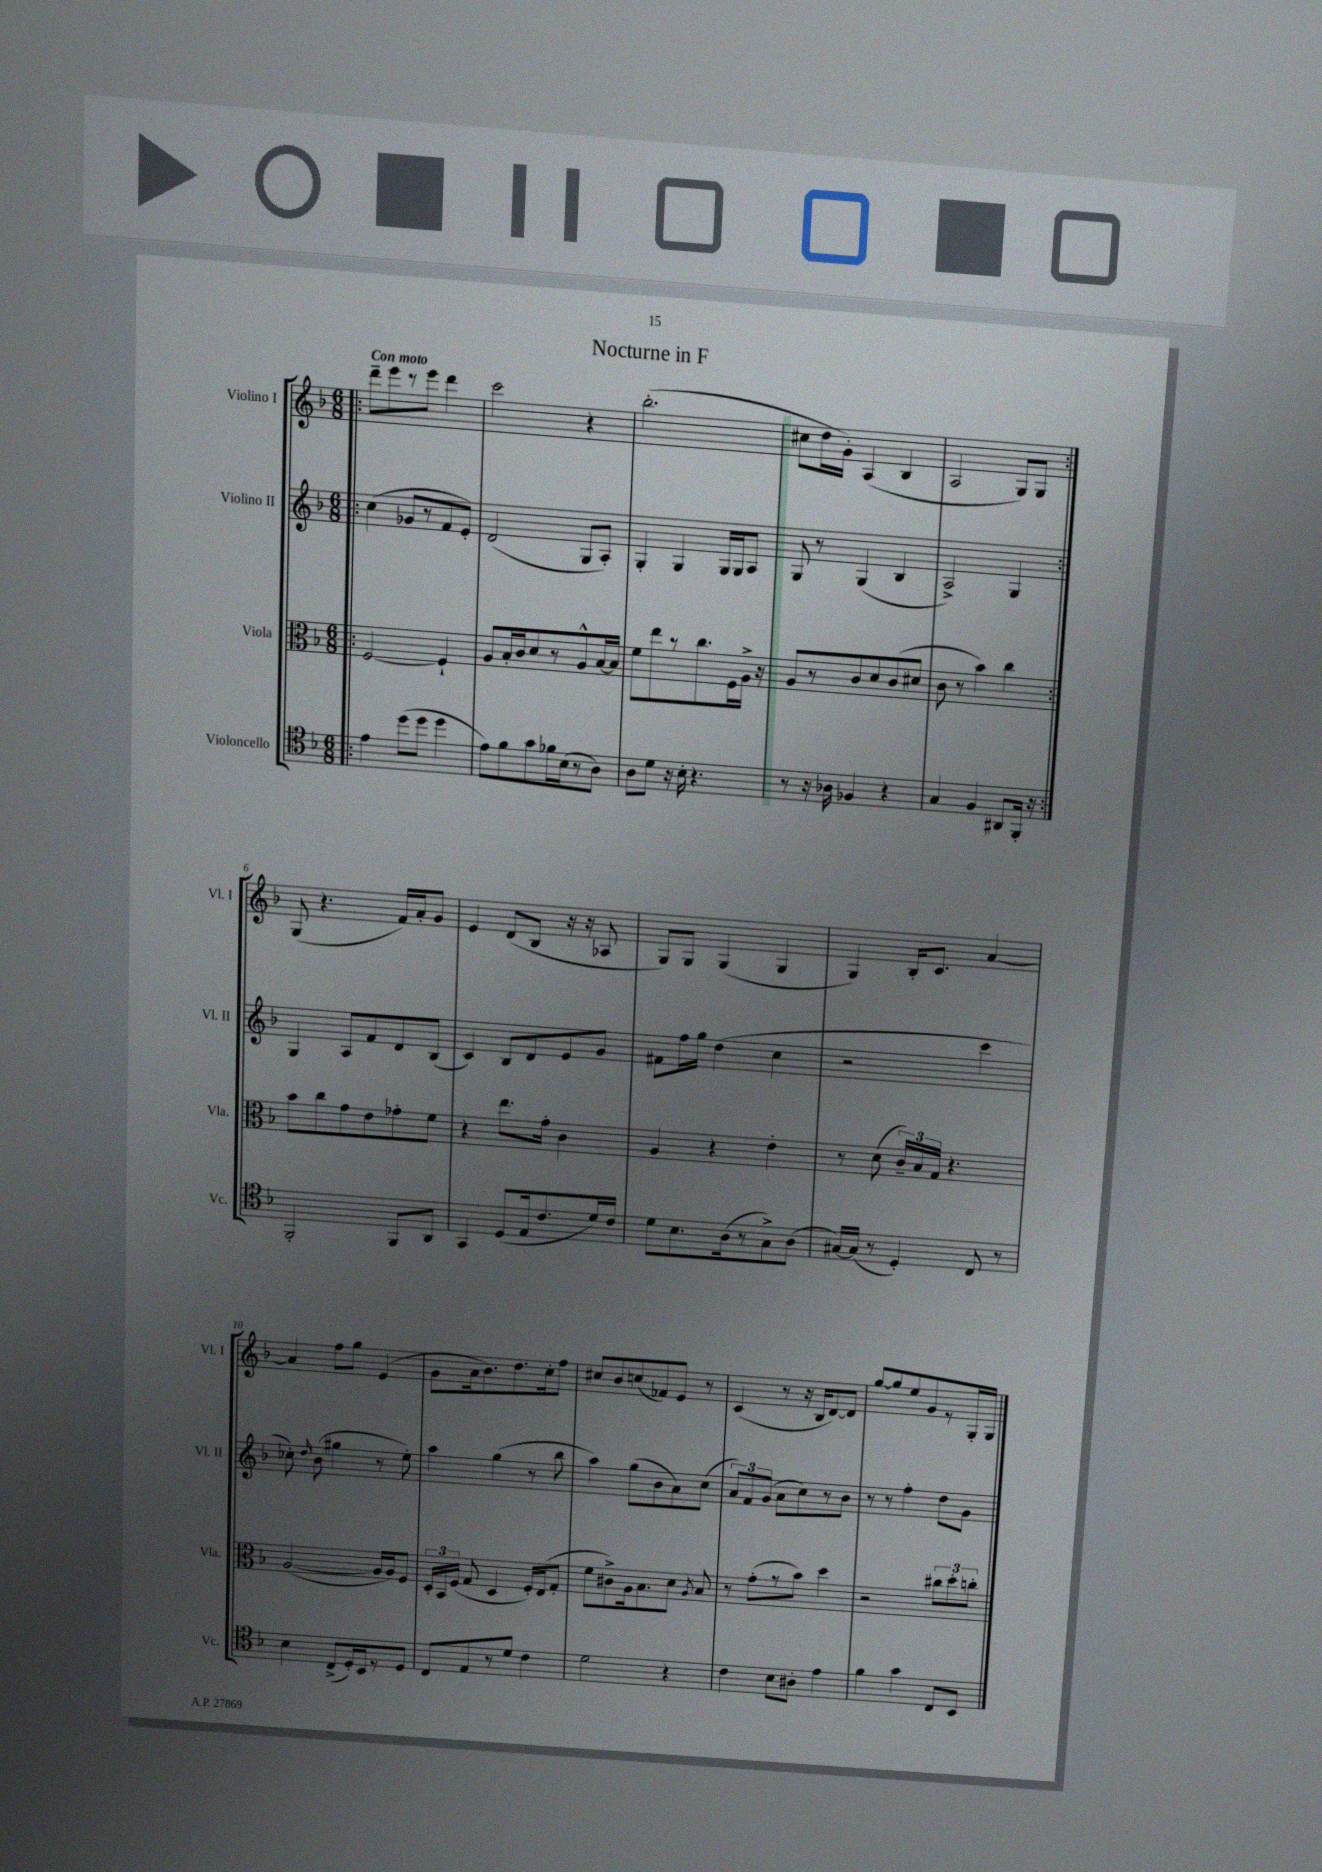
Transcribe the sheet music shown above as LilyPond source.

\header { title = "Nocturne in F" }
<<
\new StaffGroup <<
\new Staff = "s0" \with { instrumentName = "Violino I" shortInstrumentName = "Vl. I" } {
    \clef treble \key f \major \numericTimeSignature \time 6/8 \tempo "Con moto"
    \autoBeamOff \repeat volta 2 { \bar ".|:" d'''8[-- e'''8 r8 e'''8] d'''4 |
    c'''2 r4 |
    bes''2.-.( |
    cis''8[ d''16 g'16]-.) a4( bes4 |
    a2 g8[) g8] | }
    g8( r4. f'16[) a'16-. g'8] |
    e'4 d'8[( bes8] r16 r16 aes8 |
    g8[) g8] g4( g4 |
    g4) bes16[-. c'8.] a'4~ |
    a'4 f''8[ g''8] e'4( |
    g'8[ a'16 bes'8.) d''8. c''16-. f''8] |
    cis''8[ bes'8 c''8( fes'8) e'8] r8 |
    c'4( r8 r16 bes16[ d'8~) d'8] |
    g''8[~ g''8 e''8 g'8 r8 g16-. g16] \bar "|." |
}
\new Staff = "s1" \with { instrumentName = "Violino II" shortInstrumentName = "Vl. II" } {
    \clef treble \key f \major \numericTimeSignature \time 6/8
    \autoBeamOff \repeat volta 2 { \bar ".|:" c''4( ges'8[ r8 f'8 e'8]-.) |
    d'2( g8[ a8]-.) |
    g4-. g4 g16[ g16 a8] |
    g8 r8 g4( bes4 |
    a2->) g4 | }
    g4 a8[ f'8 d'8 bes8]( |
    c'4) bes8[ d'8 e'8 g'8] |
    fis'8[ f''16 g''16] d''4( c''4 |
    r2 c'''4 |
    ces''8-.) \grace { d''16 } bes'8( gis''4 r8 e''8-.) |
    a''4 g''4( r8 bes''8 |
    a''4) g''8[( bes'8 a'8) c''8]( |
    \tuplet 3/2 { a'8[) f'8 g'8]( } a'8[ c''8) r8 bes'8] |
    r8 r8 f''4-. d''8[ g'8] \bar "|." |
}
\new Staff = "s2" \with { instrumentName = "Viola" shortInstrumentName = "Vla." } {
    \clef alto \key f \major \numericTimeSignature \time 6/8
    \autoBeamOff \repeat volta 2 { \bar ".|:" f2~ f4-! |
    a8[ bes16-. c'16 d'8 r8 a8-^ bes16~ bes16] |
    f'8[ e''8 r8 c''8. f16 a16]-> r16 |
    a8[ r8 c'8 d'8 c'8( dis'8] |
    c'8 r8 bes'4) c''4 | }
    bes'8[ c''8 g'8 e'8 ges'8-. f'8] |
    r4 e''8.[ g'16]-. c'4 |
    a4 r4 e'4-. |
    r8 d'8( \tuplet 3/2 { c'16[--) bes16 g16] } r4. |
    a2~( a16[ a16) f8] |
    \tuplet 3/2 { d16[-. bes,16 f16]( } g8 d4 f16[-.) e16( g8]-. |
    f'8[ cis'8->) a16 bes8. d'8] \acciaccatura { a8 } bes8 |
    r8 g'8[-.( r8 bes'8]) d''4 |
    r2 \tuplet 3/2 { cis''8[ d''8-. c''8]-. } \bar "|." |
}
\new Staff = "s3" \with { instrumentName = "Violoncello" shortInstrumentName = "Vc." } {
    \clef tenor \key f \major \numericTimeSignature \time 6/8
    \autoBeamOff \repeat volta 2 { \bar ".|:" e'4 d''8[( d''8] d''4 |
    e'8[) f'8 g'8 fes'16 bes16( r8 a8]) |
    a8[ d'8] r16 bes16-. r4. |
    r8 r16 aes16 fes4 r4 |
    g4 f4 ais,8[ f,16]-. r16 | }
    f,2-. f,8[ a,8] |
    g,4 d8[( e16 c'8. d'16) c'16] |
    d'8[ bes8. a16( r8 g8->) a8]( |
    gis16[~) gis16]( r8 d4-.) c8 r8 |
    bes4 c8[->( d16-.) bes,16 r8 d8] |
    c8[ e8 r8 d'8] c'4 |
    d'2 r4 |
    c'4 bes8[ ais8]-. e'4 |
    f'4 g'4 c8[ bes,8] \bar "|." |
}
>>
>>
